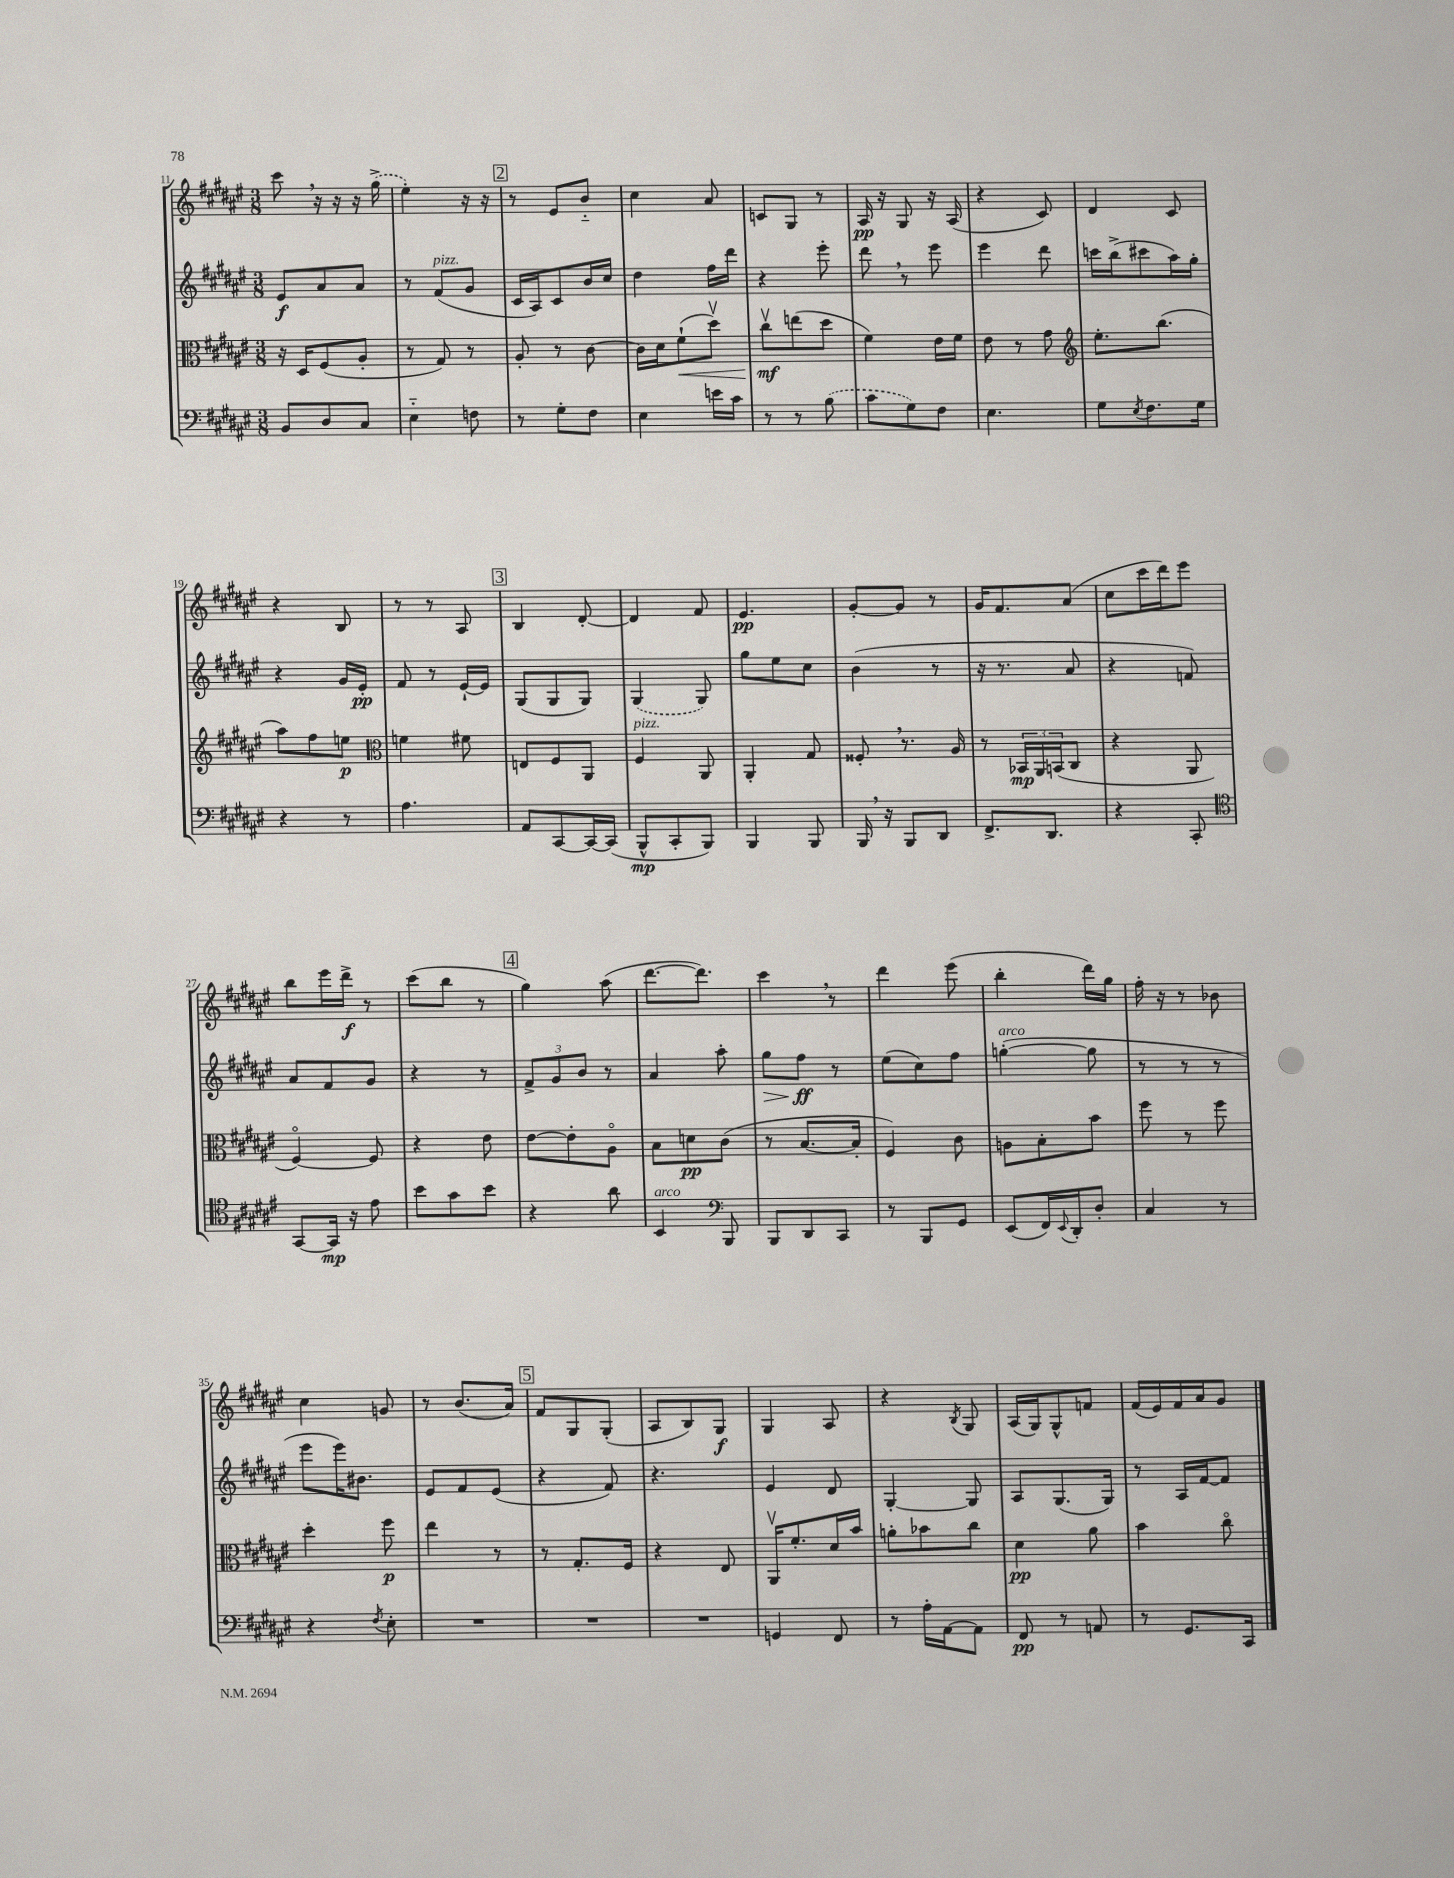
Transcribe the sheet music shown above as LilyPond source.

<<
\new StaffGroup <<
\new Staff = "s0" {
    \clef treble \key fis \major \numericTimeSignature \time 3/8
    cis'''8 \breathe r16 r16 r16 \once \slurDashed gis''16->( |
    eis''4-.) r16 r16 |
    \mark \markup { \box "2" } r8 eis'8 b'8-_ |
    cis''4 ais'8 |
    c'8 gis8 r8 |
    ais16\pp r16 gis8 r16 ais16( |
    r4 cis'8) |
    dis'4 cis'8 |
    r4 b8 |
    r8 r8 ais8 |
    \mark \markup { \box "3" } b4 dis'8~-. |
    dis'4 fis'8 |
    eis'4.\pp |
    gis'8~-. gis'8 r8 |
    gis'16 fis'8. ais'8( |
    cis''8 cis'''16 dis'''16) eis'''8 |
    b''8 eis'''16 dis'''16->\f r8 |
    cis'''8( b''8 r8 |
    \mark \markup { \box "4" } gis''4) ais''8( |
    dis'''8.~ dis'''8.) |
    cis'''4 \breathe r8 |
    dis'''4 eis'''8( |
    b''4-. dis'''16) gis''16 |
    fis''16-. r16 r8 bes'8 |
    cis''4 g'8 |
    r8 b'8.( ais'16) |
    \mark \markup { \box "5" } fis'8 gis8 gis8-.( |
    ais8 b8) gis8\f |
    gis4 ais8 |
    r4 \acciaccatura { b8 } gis8 |
    ais16( gis16) gis8-^ f'8 |
    fis'16( eis'16) fis'16 ais'16 gis'8 \bar "|." |
}
\new Staff = "s1" {
    \clef treble \key fis \major \numericTimeSignature \time 3/8
    eis'8\f ais'8 ais'8 |
    r8 fis'8^\markup { \italic "pizz." }( gis'8 |
    \mark \markup { \box "2" } cis'16 ais16) cis'8 b'16 cis''16 |
    dis''4 fis''16 dis'''16 |
    r4 eis'''8-. |
    dis'''8 \breathe r8 eis'''8 |
    eis'''4 dis'''8 |
    c'''16 b''16->( cis'''8 ais''16) gis''16-. |
    r4 gis'16 eis'16-.\pp |
    fis'8 r8 eis'16~-! eis'16 |
    \mark \markup { \box "3" } gis8( gis8 gis8) |
    \once \slurDashed gis4( gis8) |
    gis''8 eis''8 cis''8 |
    b'4( r8 |
    r16 r8. ais'8 |
    r4 f'8) |
    ais'8 fis'8 gis'8 |
    r4 r8 |
    \mark \markup { \box "4" } \tuplet 3/2 { fis'8-> gis'8 b'8 } r8 |
    ais'4 ais''8-. |
    gis''8\> fis''8\ff\! r8 |
    eis''8( cis''8) fis''8 |
    g''4~-.^\markup { \italic "arco" }( g''8 |
    r8 r8 r8 |
    eis'''8 eis'''16) bis'8. |
    eis'8 fis'8 eis'8( |
    \mark \markup { \box "5" } r4 fis'8) |
    r4. |
    eis'4 dis'8 |
    gis4~-. gis8 |
    ais8 gis8.( gis16) |
    r8 ais16 fis'16~ fis'8 \bar "|." |
}
\new Staff = "s2" {
    \clef alto \key fis \major \numericTimeSignature \time 3/8
    r16 dis16 fis8( ais8-. |
    r8 gis8) r8 |
    \mark \markup { \box "2" } ais8-. r8 cis'8~ |
    cis'16 dis'16 fis'8-!\<( dis''8\upbow) |
    cis''8\upbow\mf\! e''8( dis''8 |
    fis'4) eis'16 fis'16 |
    eis'8 r8 gis'8 |
    \clef treble eis''8.-. b''8.( |
    ais''8) fis''8 e''8\p |
    \clef alto f'4 fis'8 |
    \mark \markup { \box "3" } e8 fis8 ais,8 |
    fis4^\markup { \italic "pizz." } ais,8 |
    ais,4-. gis8 |
    fisis8-. \breathe r8. ais16 |
    r8 \tuplet 3/2 { bes,16\mp ais,16 b,16( } cis8 |
    r4 ais,8 |
    fis4~\flageolet) fis8 |
    r4 eis'8 |
    \mark \markup { \box "4" } eis'8~ eis'8-. ais8\flageolet |
    b8 d'8\pp cis'8( |
    r8 b8.~ b16-. |
    fis4) cis'8 |
    a8 b8-. b'8 |
    fis''8 r8 fis''8 |
    dis''4-. fis''8\p |
    eis''4 r8 |
    \mark \markup { \box "5" } r8 gis8.-. fis16 |
    r4 eis8 |
    ais,16\upbow fis'8.-. dis'16 b'16 |
    a'8-. bes'8 cis''8 |
    dis'4\pp ais'8 |
    b'4 cis''8\flageolet \bar "|." |
}
\new Staff = "s3" {
    \clef bass \key fis \major \numericTimeSignature \time 3/8
    b,8 dis8 cis8 |
    eis4-_ f8 |
    \mark \markup { \box "2" } r8 gis8-. fis8 |
    eis4 e'16 cis'16 |
    r8 r8 \once \slurDashed b8( |
    cis'8 gis8) fis8 |
    eis4. |
    gis8 \acciaccatura { eis8 } fis8. gis16 |
    r4 r8 |
    ais4. |
    \mark \markup { \box "3" } ais,8 cis,8~ cis,16~ cis,16( |
    b,,8-^\mp cis,8-. b,,8) |
    b,,4 b,,8 |
    b,,16 \breathe r16 b,,8 dis,8 |
    fis,8.-> dis,8. |
    r4 cis,8-. |
    \clef tenor gis,8~ gis,16\mp r16 eis'8 |
    b'8 gis'8 b'8 |
    \mark \markup { \box "4" } r4 ais'8 |
    b,4^\markup { \italic "arco" } \clef bass b,,8 |
    b,,8 dis,8 cis,8 |
    r8 b,,8 gis,8 |
    eis,8( fis,16) \appoggiatura { eis,8 } dis,16-. dis8-. |
    cis4 r8 |
    r4 \acciaccatura { fis8 } eis8-. |
    R4. |
    \mark \markup { \box "5" } R4. |
    R4. |
    g,4 fis,8 |
    r8 ais16-. ais,16~ ais,8 |
    fis,8\pp r8 a,8 |
    r8 gis,8. cis,16 \bar "|." |
}
>>
>>
\layout { \context { \Score currentBarNumber = #11 } }
